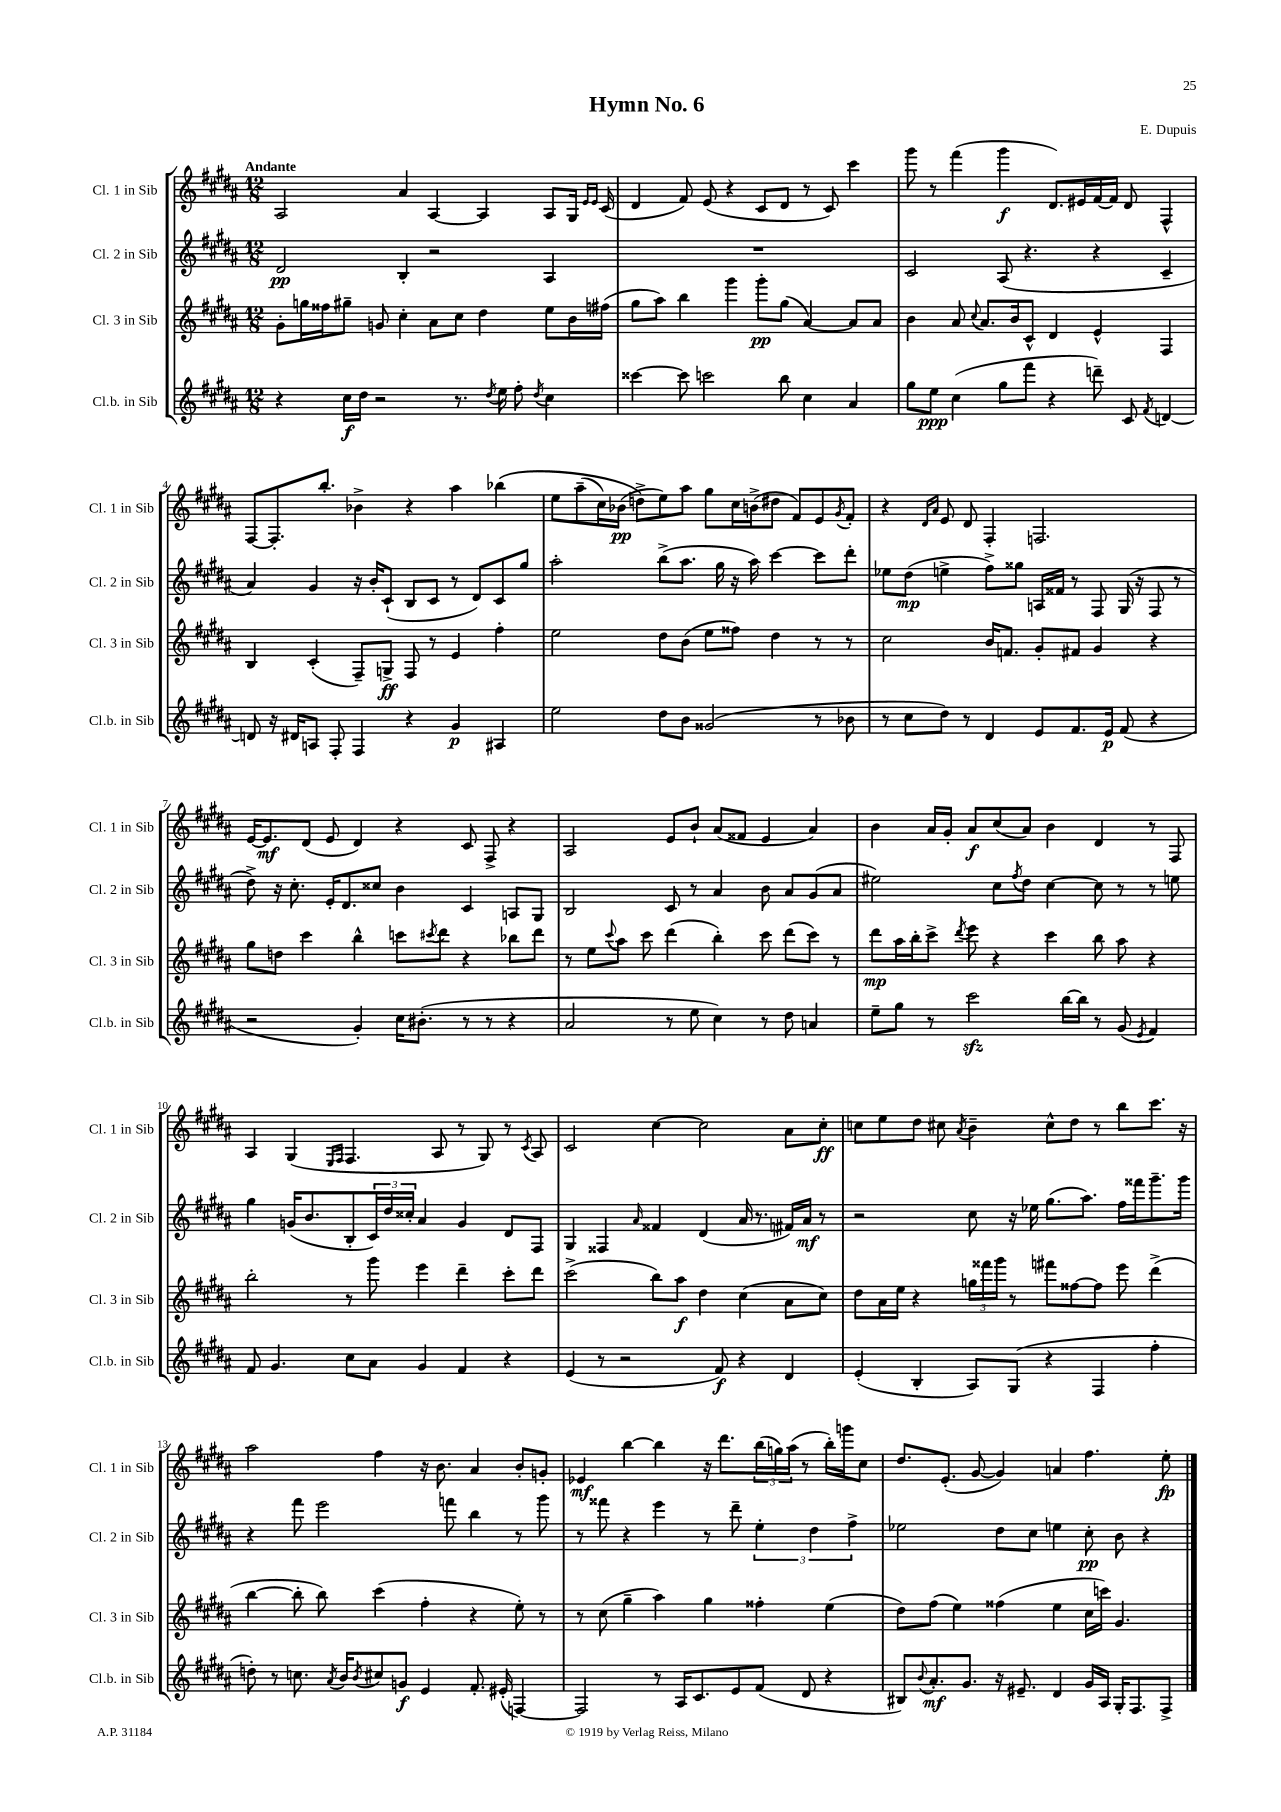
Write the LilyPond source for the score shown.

\header { title = "Hymn No. 6" composer = "E. Dupuis" }
<<
\new StaffGroup <<
\new Staff = "s0" \with { instrumentName = "Cl. 1 in Sib" shortInstrumentName = "Cl. 1 in Sib" } {
    \clef treble \key b \major \numericTimeSignature \time 12/8 \tempo "Andante"
    ais2 ais'4 ais4~ ais4 ais8 gis16 \grace { e'16 e'16 } cis'16( |
    dis'4 fis'8) e'8( r4 cis'8 dis'8 r8 cis'8) cis'''4 |
    gis'''8 r8 fis'''4( gis'''4\f dis'8.) eis'16 fis'16~ fis'16 dis'8 fis4-^ |
    fis8~ fis8.-. b''8.-. bes'4-> r4 ais''4 bes''4\( |
    e''8 ais''8--( cis''16) bes'16\pp( d''8->\) e''8) ais''8 gis''8 cis''16 b'16->( dis''8 fis'8) e'8 \acciaccatura { gis'8 } fis'8-. |
    r4 \grace { dis'16 ais'16 } e'8 dis'8 fis4-. f2. |
    e'16~ e'8.\mf dis'8( e'8 dis'4) r4 cis'8 fis8-> r4 |
    ais2 e'8 b'8-! ais'8( fisis'8 e'4 ais'4) |
    b'4 ais'16 gis'16-. ais'8\f cis''8( ais'8) b'4 dis'4 r8 fis8 |
    ais4 gis4( \grace { e16 fis16 } fis4. ais8 r8 gis8) r8 \acciaccatura { cis'8 } ais8 |
    cis'2 cis''4~ cis''2 ais'8 cis''8-.\ff |
    c''8 e''8 dis''8 cis''8 \acciaccatura { ais'8 } b'4-- cis''8-^ dis''8 r8 b''8 cis'''8. r16 |
    ais''2 fis''4 r16 b'8. ais'4 b'8-. g'8-. |
    ees'4\mf b''4~ b''4 r16 dis'''8. \tuplet 3/2 { b''16( g''16) ais''16( } r8 b''16-.) g'''16 cis''8 |
    dis''8. e'8.-.( gis'8~ gis'4) a'4 fis''4. e''8-.\fp \bar "|." |
}
\new Staff = "s1" \with { instrumentName = "Cl. 2 in Sib" shortInstrumentName = "Cl. 2 in Sib" } {
    \clef treble \key b \major \numericTimeSignature \time 12/8
    dis'2\pp b4-. r2 ais4 |
    R1. |
    cis'2 ais8( r4. r4 cis'4-- |
    ais'4) gis'4 r16 b'16-. cis'8-!( b8 cis'8 r8 dis'8) cis'8 gis''8 |
    ais''2-. b''8->( ais''8. gis''16 r16 ais''16) cis'''4~ cis'''8 dis'''8-. |
    ees''8 dis''8\mp( e''4-> fis''8->) gisis''8 a16 fisis'16 r8 fis8 gis16( r16 fis8 r8 |
    dis''8->) r16 cis''8.-. e'16-. dis'8. cisis''8 b'4 cis'4 a8 gis8 |
    b2 cis'8 r8 ais'4 b'8 ais'8 gis'8( ais'8 |
    eis''2) cis''8 \acciaccatura { fis''8 } dis''8 cis''4~ cis''8 r8 r8 e''8 |
    gis''4 g'16( b'8. b8-. \tuplet 3/2 { cis'16) dis''16 cisis''16-. } ais'4 g'4 dis'8 fis8 |
    gis4 fisis4 \grace { ais'16 } fisis'4 dis'4( ais'16 r8. fis'16) ais'16\mf r8 |
    r2 cis''8 r16 ees''16 gis''8.( ais''8.) fis''16 fisis'''16 gis'''8.-- gis'''16 |
    r4 fis'''8 e'''2 f'''8 b''4 r8 gis'''8 |
    r8 fisis'''8 r4 e'''4 r8 dis'''8-- \tuplet 3/2 { e''4-. dis''4 fis''4-> } |
    ees''2 dis''8 cis''8 e''4 cis''8-.\pp b'8 r4 \bar "|." |
}
\new Staff = "s2" \with { instrumentName = "Cl. 3 in Sib" shortInstrumentName = "Cl. 3 in Sib" } {
    \clef treble \key b \major \numericTimeSignature \time 12/8
    gis'8-. g''16 fisis''16 gis''8-- g'8 cis''4-. ais'8 cis''8 dis''4 e''8 b'16 fis''16( |
    gis''8 ais''8) b''4 gis'''4 gis'''8-.\pp gis''8( ais'4~) ais'8 ais'8 |
    b'4 ais'8 \appoggiatura { cis''8 } ais'8. b'16 cis'8-^ dis'4 e'4-^ fis4 |
    b4 cis'4-.( fis8--) g8->\ff fis8 r8 e'4 fis''4-. |
    e''2 dis''8 b'8( e''8 fisis''8) dis''4 r8 r8 |
    cis''2 b'16 f'8. gis'8-. fis'8 gis'4 r4 |
    gis''8 d''8 cis'''4 b''4-^ c'''8 \acciaccatura { cis'''8 } dis'''8 r4 bes''8 dis'''8 |
    r8 e''8 \appoggiatura { cis'''8 } ais''8 cis'''8 dis'''4( b''4-.) cis'''8 dis'''8( cis'''8) r8 |
    dis'''8\mp ais''16 b''16-. cis'''8-> \acciaccatura { dis'''8 } e'''8 r4 cis'''4 b''8 ais''8 r4 |
    b''2-. r8 gis'''8 e'''4 dis'''4-- cis'''8-. dis'''8 |
    cis'''2->( b''8) ais''8\f dis''4 cis''4( ais'8 cis''8) |
    dis''8 ais'16 e''16 r4 \tuplet 3/2 { g''16 fisis'''16 gis'''16 } r8 fis'''8 fisis''8~ fisis''8 e'''8 dis'''4->( |
    b''4~ b''8-. b''8) cis'''4( fis''4-. r4 e''8-.) r8 |
    r8 cis''8( gis''4-- ais''4) gis''4 fisis''4-. e''4( |
    dis''8) fis''8( e''4) fisis''4( e''4 cis''16 c'''16) gis'4. \bar "|." |
}
\new Staff = "s3" \with { instrumentName = "Cl.b. in Sib" shortInstrumentName = "Cl.b. in Sib" } {
    \clef treble \key b \major \numericTimeSignature \time 12/8
    r4 cis''16\f dis''16 r2 r8. \acciaccatura { dis''8 } e''16 fis''8-. \acciaccatura { dis''8 } cis''4 |
    cisis'''4~ cisis'''8 c'''2 b''8 cis''4 ais'4 |
    gis''8 e''8\ppp cis''4( gis''8 fis'''8 r4 d'''8--) cis'8 \acciaccatura { fis'8 } d'4~ |
    d'8 r16 dis'16 a8 fis8-. fis4 r4 gis'4\p ais4 |
    e''2 dis''8 b'8 gisis'2( r8 bes'8 |
    r8 cis''8 dis''8) r8 dis'4 e'8 fis'8. e'16\p fis'8( r4 |
    r2 gis'4-.) cis''16 bis'8.-.( r8 r8 r4 |
    ais'2 r8 e''8 cis''4) r8 dis''8 a'4 |
    e''8-- gis''8 r8 cis'''2\sfz b''16~ b''16 r8 gis'8( \acciaccatura { e'8 } fis'4) |
    fis'8 gis'4. cis''8 ais'8 gis'4 fis'4 r4 |
    e'4( r8 r2 fis'8\f) r4 dis'4 |
    e'4-.( b4-. ais8) gis8( r4 fis4 fis''4-. |
    d''8-.) r8 c''8. \acciaccatura { ais'8 } b'16 \acciaccatura { b'8 } cis''8 g'8\f e'4 fis'8.-. eis'16-.( f4~) |
    f2 r8 ais16 cis'8. e'8 fis'8( dis'8 r4 |
    bis8) \appoggiatura { b'8 } ais'8.-.\mf gis'8. r16 eis'8.-- dis'4 gis'16 ais16 gis16-. fis8. fis8-> \bar "|." |
}
>>
>>
